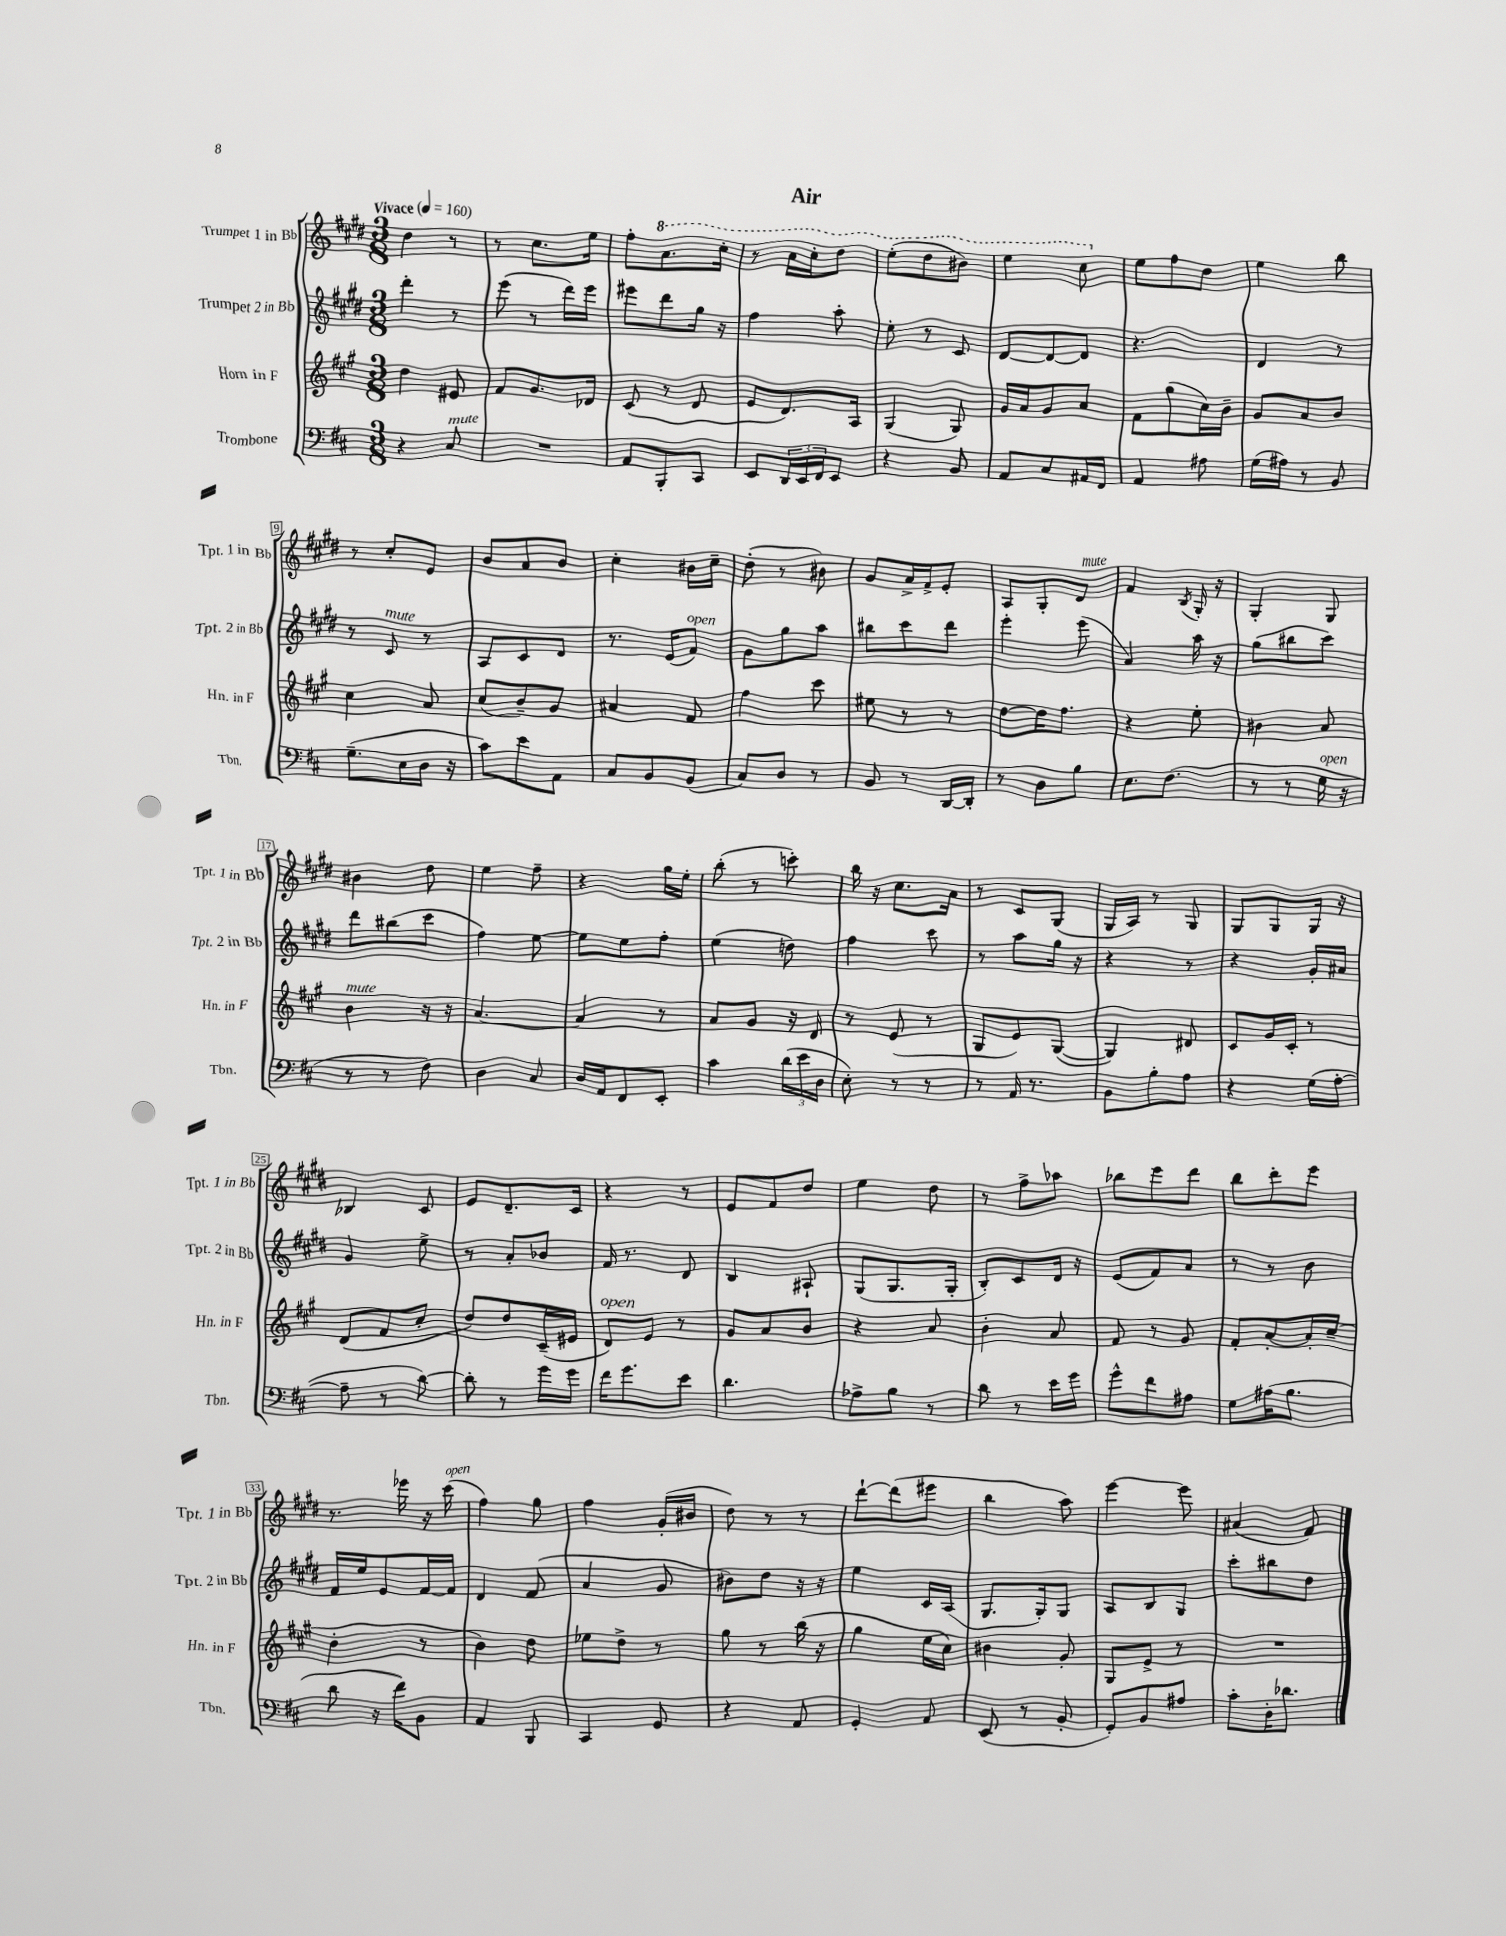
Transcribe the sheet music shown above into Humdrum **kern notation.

**kern	**kern	**kern	**kern
*staff4	*staff3	*staff2	*staff1
*clefF4	*clefG2	*clefG2	*clefG2
*k[f#c#]	*k[f#c#g#]	*k[f#c#g#d#]	*k[f#c#g#d#]
*M3/8	*M3/8	*M3/8	*M3/8
*MM160	*MM160	*MM160	*MM160
4r	4dd	4ddd#'	4dd#
8C#	8e#	8r	8r
=	=	=	=
4.r	8f#	(8eee	8r
.	8.g#	8r	8.cc#
.	.	16ddd#)	.
.	16d-	16eee	16ee
=	=	=	=
8AA	(8c#	8eee#	8ff#'
8BBB'	8r	8ddd#	8.aa
8CC#	8d	16gg#	.
.	.	16r	16ccc#'
=	=	=	=
8EE	8e	4ff#	8r
24DD	8.d)	.	16aa
24EE	.	.	.
.	.	.	16ccc#'
24FF#	.	.	.
8EE	.	8aa'	8ddd#
.	16A	.	.
=	=	=	=
4r	(4G#	8ee'	(8eee'
.	.	8r	8ddd#
8BB	8G#)	8c#	8bb#)
=	=	=	=
8AA	16g#	[8d#	4eee
.	16a	.	.
8C#	8g#	8d#_	.
16AA#	8a	8d#]	8ccc#
16FF#	.	.	.
=	=	=	=
4AA	8f#	4.r	8ee
.	(8gg#	.	8ff#
8A#	16cc#)	.	8dd#
.	16b~	.	.
=	=	=	=
(16G	8g#	4d#	4ee
16A#)	.	.	.
8r	8a	.	.
8BB	8b	8r	8bb
=	=	=	=
(8.G~	4cc#	8r	8r
.	.	8c#	8cc#'
16E	.	.	.
16D	8a	8r	8e
16r	.	.	.
=	=	=	=
8c#)	(8cc#	8A	8b
8e	8b~)	8c#	8a
8AA	8g#	8d#	8b
=	=	=	=
8C#	4a#	8.r	4cc#'
8BB	.	.	.
.	.	(16e	.
(8BB	8f#	8f#)	16b#
.	.	.	16cc#~
=	=	=	=
8C#)	4ff#	8g#	(8dd#'
8D	.	8gg#	8r
8r	8ccc#	8aa	8b#)
=	=	=	=
8BB	8ee#	8bb#	8g#
8r	8r	8ccc#	16a^
.	.	.	16f#^
[16DD	8r	8ddd#	8e'
16DD']	.	.	.
=	=	=	=
8r	[8dd	4eee'	8A
8D	16dd]	.	8G#'
.	8.ff#	.	.
8B	.	(8eee	8d#
=	=	=	=
8.E	4r	4a)	4f#
(8.F#	.	.	.
.	.	.	8qB
.	8ee'	16aa	16G#'
.	.	16r	16r
=	=	=	=
8r	4b#	(8gg#	4G#'
8r	.	8bb#	.
16G	8a	8ccc#)	8G#
16r	.	.	.
=	=	=	=
8r	4b	8ddd#	4b#
8r	.	(8bb#	.
8F#)	16r	8ccc#	8dd#
.	16r	.	.
=	=	=	=
4D	[4.a	4ff#)	4ee
8C#	.	[8ee	8ff#~
=	=	=	=
16D	4a]	8ee]	4r
16AA	.	.	.
8FF#	.	8ee	.
8EE'	8r	8ff#'	16gg#
.	.	.	16ee'
=	=	=	=
4c#	8a	(4ee	(8bb'
.	8g#	.	8r
(24d	16r	8dd)	8ccc')
24e	.	.	.
.	16d	.	.
24D	.	.	.
=	=	=	=
8E')	8r	4ff#	16bb
.	.	.	16r
8r	(8e	.	8.cc#
8r	8r	8ccc#	.
.	.	.	16a
=	=	=	=
8r	8G#	8r	8r
16AA	8e)	8aa	8c#
8.r	.	.	.
.	([8G#	16gg#	(8G#
.	.	16r	.
=	=	=	=
8BB	4G#])	4r	16G#
.	.	.	16A)
8B'	.	.	8r
8A	8d#	8r	8G#
=	=	=	=
4r	8c#	4r	8G#
.	16g#	.	8G#
.	16c#'	.	.
(16G	8r	16g#'	16G#
[16A'	.	16a#	16r
=	=	=	=
8A~]	(8d	4g#	4B-
8r	8f#	.	.
[8d)	8cc#'	8ee^	8c#
=	=	=	=
8d']	8dd)	8r	8e
8r	8dd	8a'	8.d#~
16g	(16c#~	8b-	.
16g	16e#	.	16c#
=	=	=	=
16f#	8d)	16f#	4r
8.g	.	8.r	.
.	8e	.	.
8e	8r	8d#	8r
=	=	=	=
4.d	8g#	4B	8e
.	8a	.	8f#
.	8b	8A#`	8dd#
=	=	=	=
8A-^	4r	(8G#	4ee
8B	.	8.G#	.
8r	8a	.	8dd#
.	.	16G#'	.
=	=	=	=
8d	4b'	8B')	8r
8r	.	8c#	8ff#^
16e	8a	16d#	8aa-
16g	.	16r	.
=	=	=	=
8g^^	8f#	(8e	8bb-
8f#	8r	8f#)	8eee
8A#	8g#	8a	8ddd#
=	=	=	=
8G	8f#'	8r	8bb
(16A#	[8a'	8r	8ddd#'
8.B	.	.	.
.	16a']	8b	8eee
.	(16cc#~	.	.
=	=	=	=
8d	4dd'	16f#	8.r
.	.	16ee	.
16r	.	8e	.
16f#)	.	.	16eee-
8BB	8r	[16f#	16r
.	.	16f#]	(16ccc#
=	=	=	=
4AA	4b)	4d#	4ff#)
8BBB	8dd	(8f#	8gg#
=	=	=	=
4CC#	8ee-	4a	4ff#
.	8dd^	.	.
8GG	8r	8g#	(16g#'
.	.	.	16b#
=	=	=	=
4r	8gg#	8b#)	8dd#)
.	8r	8dd#	8r
8AA	(16bb	16r	8r
.	16r	16r	.
=	=	=	=
4GG'	4gg#	4ee	[8ddd#`
.	.	.	(8ddd#]
8AA	16ee	16c#	8eee#
.	16cc#)	(16A	.
=	=	=	=
(8EE	4b#	8.G#	4bb
8r	.	.	.
.	.	16G#')	.
8BB'	8g#'	8G#	8aa)
=	=	=	=
8GG')	8G#	8A	[4eee
8BB	8e^	8B	.
8A#	8r	8G#	8eee]
=	=	=	=
8c#'	4.r	8ccc#'	(4a#
16D'	.	8bb#	.
8.d-	.	.	.
.	.	8dd#	8f#)
==	==	==	==
*-	*-	*-	*-
